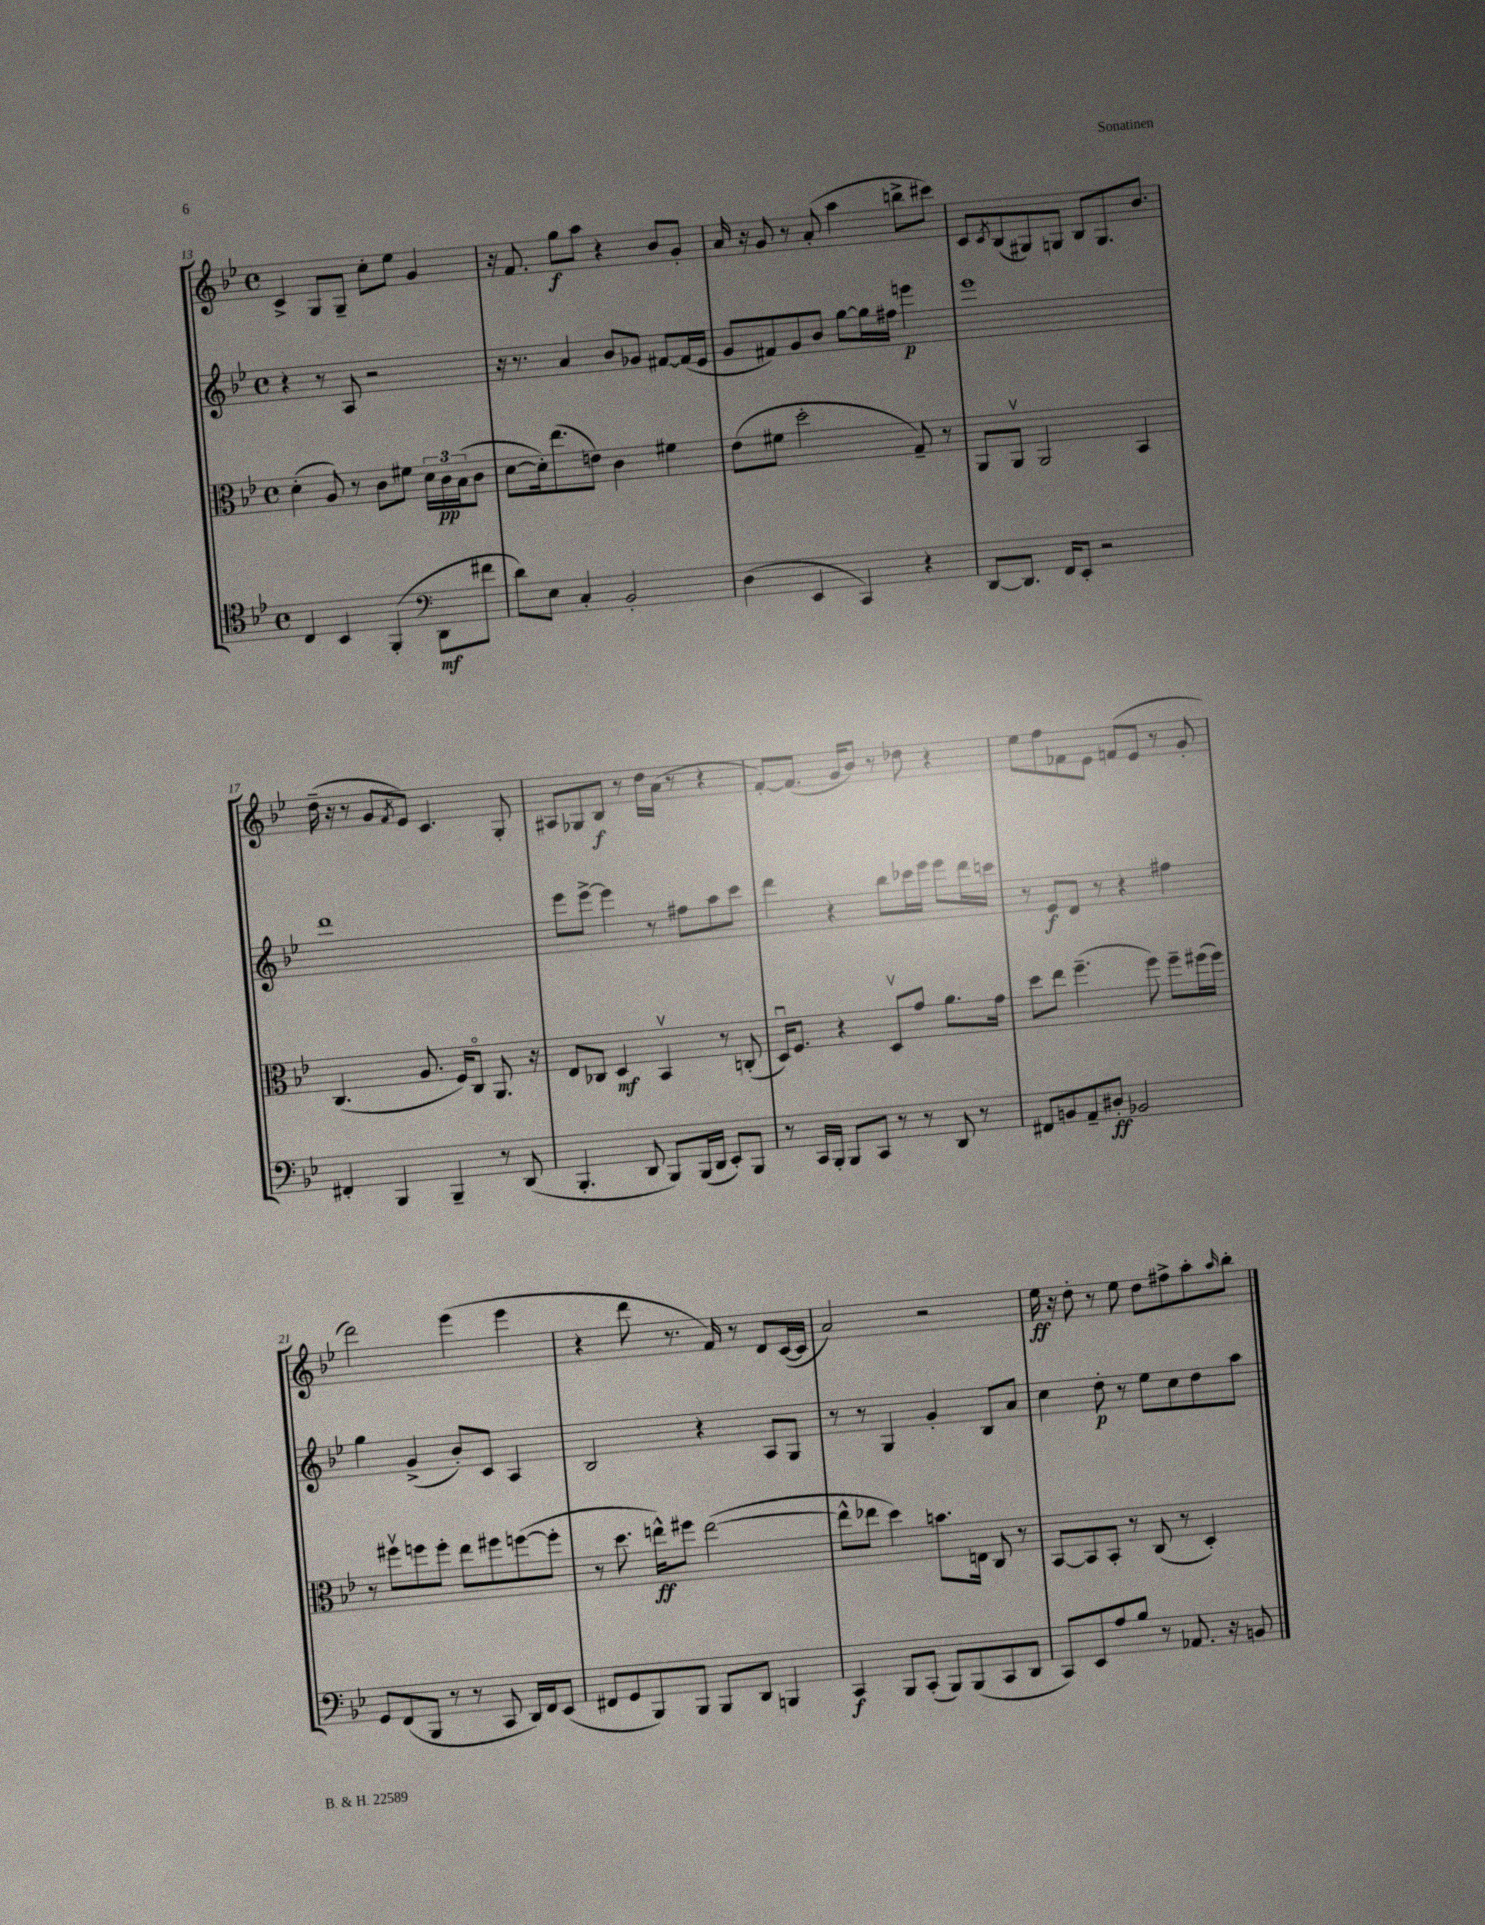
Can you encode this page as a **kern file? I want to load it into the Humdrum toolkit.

**kern	**dynam	**kern	**dynam	**kern	**dynam	**kern	**dynam
*part4	*part4	*part3	*part3	*part2	*part2	*part1	*part1
*staff4	*staff4	*staff3	*staff3	*staff2	*staff2	*staff1	*staff1
*clefC4	*	*clefC3	*	*clefG2	*	*clefG2	*
*k[b-e-]	*	*k[b-e-]	*	*k[b-e-]	*	*k[b-e-]	*
*M4/4	*	*M4/4	*	*M4/4	*	*M4/4	*
*met(c)	*	*met(c)	*	*met(c)	*	*met(c)	*
=13	=13	=13	=13	=13	=13	=13	=13
4C/	.	(4d'\	.	4r	.	4c^/	.
4BB-/	.	8A/)	.	8r	.	8G/L	.
.	.	8r	.	8A/	.	8G~/J	.
(4FF'/	.	8c\L	.	2r	.	8cc'\L	.
.	.	8f#X\J	.	.	.	8ee-\J	.
*clefF4	*	*	*	*	*	*	*
8DD\L	mf	24d\LL	.	.	.	4g/	.
.	.	24c\	pp	.	.	.	.
.	.	(24B-\J	.	.	.	.	.
8f#X\J	.	8c\J	.	.	.	.	.
=14	=14	=14	=14	=14	=14	=14	=14
8d\L)	.	[8d\L	.	16r	.	16r	.
.	.	.	.	8.r	.	8.f/	.
8E-\J	.	16d'\k])	.	.	.	.	.
.	.	(8.ee-\	.	.	.	.	.
4C'/	.	.	.	4a/	.	8gg\L	f
.	.	8en\J)	.	.	.	8aa\J	.
2BB-'/	.	4c\	.	8b-/L	.	4r	.
.	.	.	.	8g-X/J	.	.	.
.	.	4f#X\	.	[8f#X/L	.	8b-/L	.
.	.	.	.	(16f#/L]	.	8g'/J	.
.	.	.	.	16e-/JJ	.	.	.
=15	=15	=15	=15	=15	=15	=15	=15
(4D\	.	(8e-\L	.	8g/L	.	16a/	.
.	.	.	.	.	.	16r	.
.	.	8f#X\J	.	8f#X/)	.	8g/	.
4EE-/	.	2dd'\	.	8g/	.	8r	.
.	.	.	.	8b-/J	.	(8a'/	.
4CC/)	.	.	.	[8gg\L	.	4aa\	.
.	.	.	.	16gg\L]	.	.	.
.	.	.	.	16ff#X\JJ	.	.	.
4r	.	8G~/)	.	4eeen\	p	8bbn^\L	.
.	.	8r	.	.	.	8ccc#X\J)	.
=16	=16	=16	=16	=16	=16	=16	=16
[8DD/L	.	8AA/L	.	1eee-	.	8c/L	.
.	.	.	.	.	.	8qc/	.
8.DD/J]	.	8AAv/J	.	.	.	(8B-/	.
.	.	2AA/	.	.	.	8G#X/)	.
16FF/KL	.	.	.	.	.	.	.
8EE-'/J	.	.	.	.	.	8Gn/J	.
2r	.	.	.	.	.	8B-/L	.
.	.	.	.	.	.	8.G/	.
.	.	4BB-/	.	.	.	.	.
.	.	.	.	.	.	8.b-/J	.
!!LO:LB:g=z
=17	=17	=17	=17	=17	=17	=17	=17
4FF#X'/	.	(4.C/	.	1ddd	.	(16dd~\	.
.	.	.	.	.	.	16r	.
.	.	.	.	.	.	8r	.
4BBB-/	.	.	.	.	.	8g/L	.
.	.	.	.	.	.	8qf/	.
.	.	8.A/	.	.	.	8e-/J)	.
4BBB-~/	.	.	.	.	.	4.c/	.
.	.	16F/KL)	.	.	.	.	.
.	.	8C/J	.	.	.	.	.
8r	.	8.AA/	.	.	.	.	.
(8DD/	.	.	.	.	.	8G'/	.
.	.	16r	.	.	.	.	.
=18	=18	=18	=18	=18	=18	=18	=18
4.BBB-'/	.	8E-/L	.	8eee-\L	.	8A#X/L	.
.	.	8C-X/J	.	[8eee-^\J	.	8G-X/	.
.	.	4D/	mf	4eee-\]	.	8B-/J	f
8DD/	.	.	.	.	.	8r	.
8BBB-/L)	.	4BB-v/	.	8r	.	16dd\LL	.
.	.	.	.	.	.	(16a\JJ	.
(16BBB-/L	.	.	.	8ff#X\L	.	8r	.
16DD/JJ	.	.	.	.	.	.	.
8EE-'/L)	.	8r	.	8aa\	.	4r	.
8BBB-/J	.	(8Cn'/	.	8ccc\J	.	.	.
=19	=19	=19	=19	=19	=19	=19	=19
8r	.	16Du/KL)	.	4ddd\	.	[8f'/L)	.
.	.	8.F/J	.	.	.	.	.
16CC/LL	.	.	.	.	.	(8.f/J]	.
16BBB-'/JJ	.	.	.	.	.	.	.
8BBB-/L	.	4r	.	4r	.	.	.
.	.	.	.	.	.	16g/KL	.
8CC/J	.	.	.	.	.	8b-/J)	.
8r	.	8Dv/L	.	8bb-\L	.	8r	.
8r	.	8g/J	.	16ccc-X\L	.	8dd-X\	.
.	.	.	.	16eee-\JJ	.	.	.
8DD/	.	8.a\L	.	8eee-\L	.	4r	.
8r	.	.	.	16ddd\L	.	.	.
.	.	16g\Jk	.	16cccn\JJ	.	.	.
=20	=20	=20	=20	=20	=20	=20	=20
8FF#X/L	.	8dd\L	.	8r	.	8ee-\L	.
8BBn/	.	8ee-\J	.	8e-/L	f	8ff\	.
8AA~/	.	(4.ff~\	.	8d/J	.	8f-X\	.
8D#X'/J	ff	.	.	8r	.	8e-\J	.
2BB-X/	.	.	.	4r	.	(8fn/L	.
.	.	8ff\)	.	.	.	8e-/J	.
.	.	8ff~\L	.	4ff#X\	.	8r	.
.	.	(16ff#X\L	.	.	.	8g'/	.
.	.	16ff#\JJ)	.	.	.	.	.
!!LO:LB:g=z
=21	=21	=21	=21	=21	=21	=21	=21
8GG/L	.	8r	.	4gg\	.	2ddd\)	.
(8FF/	.	8ff#Xv\L	.	.	.	.	.
8BBB-/J	.	8ffn\	.	(4g^/	.	.	.
8r	.	8ff'\J	.	.	.	.	.
8r	.	8ee-\L	.	8b-'/L)	.	(4eee-\	.
8CC/	.	8ff#X\	.	8c/J	.	.	.
16DD/LL)	.	([8ffn\	.	4A/	.	4eee-\	.
16FF/J	.	.	.	.	.	.	.
(8EE-/J	.	8ff'\J]	.	.	.	.	.
=22	=22	=22	=22	=22	=22	=22	=22
8FF#X/L	.	8r	.	2B-/	.	4r	.
8GG/	.	8.dd\	.	.	.	.	.
8BBB-/)	.	.	.	.	.	8ddd\	.
.	.	16een^^\KL)	ff	.	.	.	.
8BBB-/J	.	8ff#X\J	.	.	.	8.r	.
8BBB-/L	.	([2ee\	.	4r	.	.	.
.	.	.	.	.	.	16f/)	.
8DD/J	.	.	.	.	.	8r	.
4BBBn/	.	.	.	8A/L	.	8d/L	.
.	.	.	.	8G/J	.	([16c/L	.
.	.	.	.	.	.	16c/JJ]	.
=23	=23	=23	=23	=23	=23	=23	=23
4CC/	f	8ee^^\L]	.	8r	.	2a/)	.
.	.	8ee-X\J	.	8r	.	.	.
8BBB-/L	.	4dd\)	.	4G/	.	.	.
(8CC'/J	.	.	.	.	.	.	.
8BBB-/L)	.	8.bn\L	.	4g'/	.	2r	.
(8BBB-/	.	.	.	.	.	.	.
.	.	16En\Jk	.	.	.	.	.
8CC/	.	8C/	.	8B-/L	.	.	.
8DD/J	.	8r	.	8a/J	.	.	.
=24	=24	=24	=24	=24	=24	=24	=24
8CC/L)	.	[8BB-/L	.	4cc\	.	16ee-\	ff
.	.	.	.	.	.	16r	.
8EE-/	.	8BB-/]	.	.	.	8dd'\	.
8A/	.	8BB-'/J	.	8dd'\	p	8r	.
8B-/J	.	8r	.	8r	.	8ee-\	.
8r	.	(8C/	.	8ee-\L	.	8dd\L	.
8.AA-X/	.	8r	.	8cc\	.	8ff#X^\	.
.	.	4D'/)	.	8dd\	.	8aa'\	.
16r	.	.	.	.	.	.	.
.	.	.	.	.	.	16qqaa/	.
8BBn/	.	.	.	8aa\J	.	8bb-'\J	.
==	==	==	==	==	==	==	==
*-	*-	*-	*-	*-	*-	*-	*-
